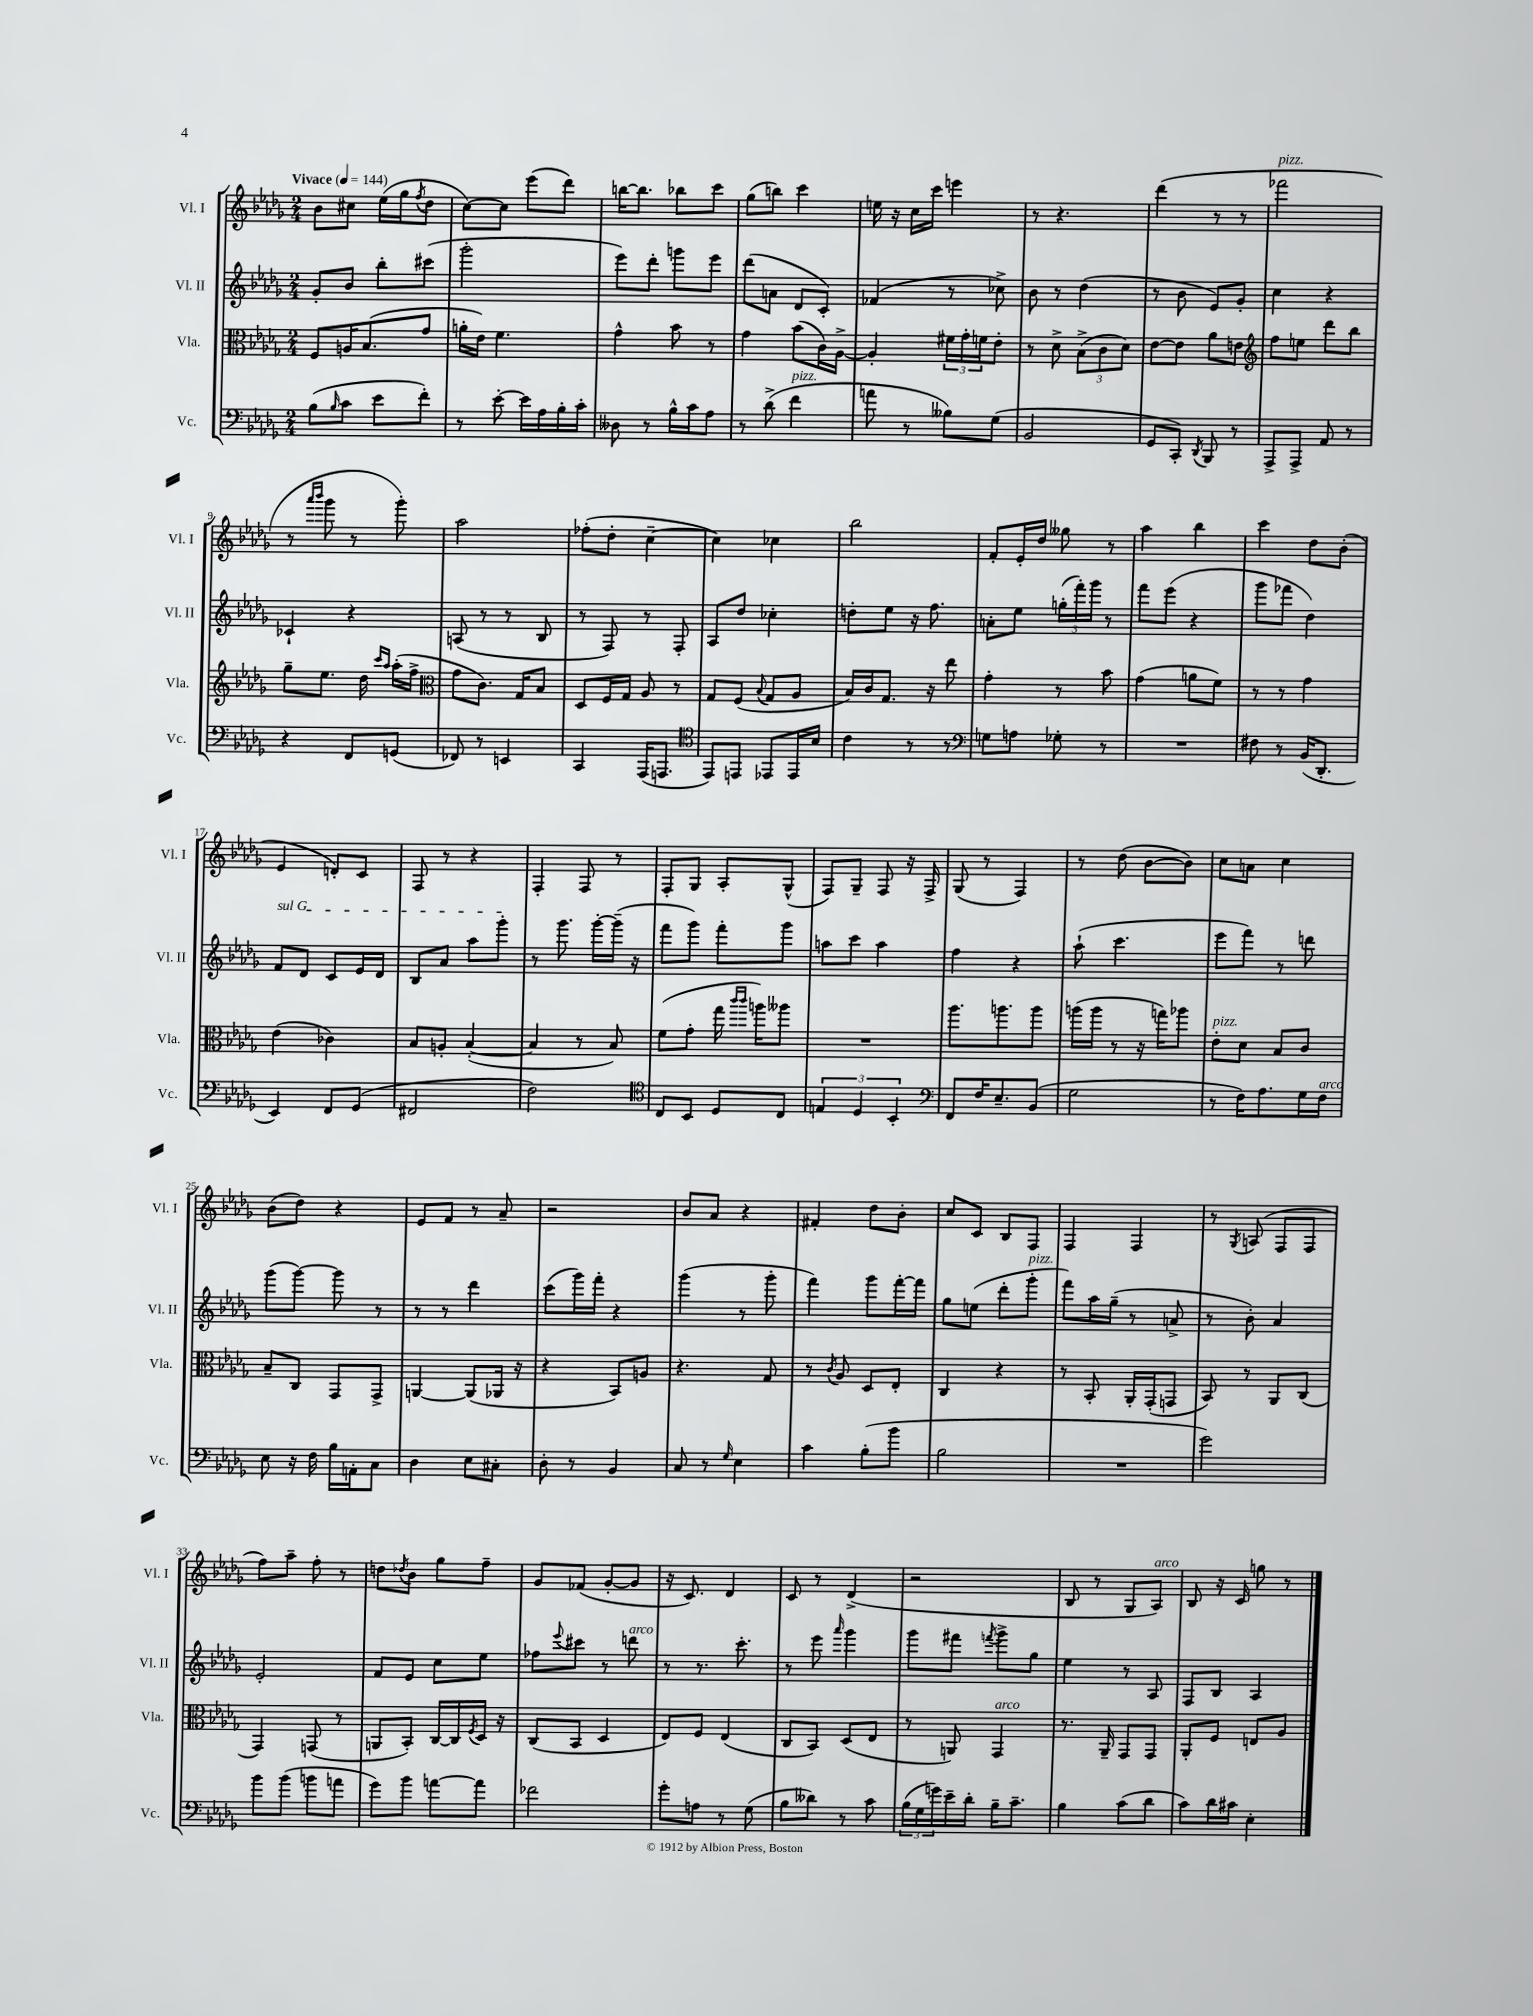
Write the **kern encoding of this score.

**kern	**kern	**kern	**kern
*staff4	*staff3	*staff2	*staff1
*clefF4	*clefC3	*clefG2	*clefG2
*k[b-e-a-d-g-]	*k[b-e-a-d-g-]	*k[b-e-a-d-g-]	*k[b-e-a-d-g-]
*M2/4	*M2/4	*M2/4	*M2/4
*MM144	*MM144	*MM144	*MM144
(8B-\L	8F/L	8g-'/L	8b-\L
16qqB-/	.	.	.
8c\J	16A/K	8b-/J	8cc#\J
.	(8.B-/	.	.
8e-\L	.	8bb-'\L	(16ee-\LL
.	.	.	16gg-\J
.	.	.	8qff/
8f'\J)	8g-/J	(8ccc#\J	8dd-\J
=	=	=	=
8r	16a'\LL	2ggg-'\	[8cc\L)
.	16e-\JJ)	.	.
[8e-'\	4.f\	.	8cc\]J
16e-\]LL	.	.	(8eee-\L
16A-\	.	.	.
16B-'\	.	.	8ddd-\J)
16c'\JJ	.	.	.
=	=	=	=
8D--\	4g-^^\	8eee-\L)	[16bb\LK
.	.	.	8.bb\]J
8r	.	8ddd-'\J	.
16B-^^\LL	8b-\	8ggg\L	8bb-\L
16c\J	.	.	.
8A-\J	8r	8eee-\J	8ccc\J
=	=	=	=
8r	4g-\	(8ddd-\L	(8gg-\L
(8d-^\	.	8a\J	8bb\J)
4f\	(8b-\L	8d-/L	4ccc\
.	16c\L)	8c'/J)	.
.	[16A-^\JJ	.	.
=	=	=	=
8a\	4A-'/]	(4f-/	16ee\
.	.	.	16r
8r	.	.	16cc\LL
.	.	.	16ccc\JJ
8B--\L)	24f#\LL	8r	4eee\
.	24g-'\	.	.
.	24f\J	.	.
(8G-\J	8e-'\J	8cc-^\)	.
=	=	=	=
2BB-/	8r	8b-\	8r
.	8d-^\	8r	4.r
.	(12B-^\L	(4dd-\	.
.	12c\	.	.
.	12d-\J)	.	.
=	=	=	=
8GG-/L	[8e-\L	8r	(4ddd-\
8CC'/J)	8e-\]J	8b-\	.
8qDD-/	.	.	.
8BBB-/	8a-\L	8e-/L)	8r
8r	8e\J	8g-'/J	8r
=	=	=	=
*	*clefG2	*	*
8AAA-^/L	8ff\L	4cc\	2fff-\
8AAA-^/J	8ee\J	.	.
8AA-/	8ddd-\L	4r	.
8r	8bb-\J	.	.
=	=	=	=
4r	8gg-~\L	4c-`/	8r
.	.	.	16qqaaa-/LL
.	.	.	16qqbbb-/JJ
.	8.ee-\J	.	8ggg-\
8FF/L	.	4r	8r
.	16dd-\	.	.
.	16qqccc/LL	.	.
.	16qqaa-/JJ	.	.
(8GG/J	(16aa-'\LL	.	8ggg-'\)
.	16ff^\JJ	.	.
=	=	=	=
*	*clefC3	*	*
8FF-/)	8g-\L	(8A/	2aa-\
8r	8.c\J)	8r	.
4EE/	.	8r	.
.	16G-/LK	.	.
.	8B-/J	8B-/	.
=	=	=	=
4CC/	8D-/L	8r	(8ff-'\L
.	16F/L	8F/)	8dd-'\J
.	16G-/JJ	.	.
(16AAA-/LK	8A-/	8r	[4cc~\
8.AAA/J	.	.	.
.	8r	8F'/	.
=	=	=	=
*clefC4	*	*	*
8EE-/L)	8G-/L	8A-/L	4cc\])
8EE/J	(8F/J	8dd-/J	.
.	8qqB-/	.	.
8EE-/L	8G-/L	4cc-'\	4cc-\
16EE-/L	8A-/J	.	.
16B-/JJ	.	.	.
=	=	=	=
4c\	16B-/LL)	8dd'\L	2bb-\
.	16c/J	.	.
.	8.G-/J	8ee-\J	.
8r	.	16r	.
.	16r	8.ff\	.
8r	8ee-\	.	.
=	=	=	=
*clefF4	*	*	*
8G\L	4g-'\	8a'\L	8f'/L
8A\J	.	8ee-\J	16e-'/L
.	.	.	16dd-/JJ
8G-'\	8r	(24gg'\LL	8gg--\
.	.	24fff'\)	.
.	.	24ggg-\JJ	.
8r	8b-\	8r	8r
=	=	=	=
2r	(4g-\	8fff\L	4aa-\
.	.	(8eee-\J	.
.	8a\L	4r	4bb-\
.	8f\J)	.	.
=	=	=	=
8F#\	8r	8ggg-\L	4ccc\
8r	8r	8fff-\J	.
(16BB-/LK	4g-\	4dd-\)	8dd-\L
8.DD-'/J	.	.	.
.	.	.	(8b-'\J
=	=	=	=
4EE-/)	(4e-\	8f/L	4e-/
.	.	8d-/J	.
8FF/L	4c-\)	8c/L	8d'/L)
(8GG-/J	.	16e-/L	8c/J
.	.	16d-/JJ	.
=	=	=	=
2FF#/	8B-/L	8B-/L	8F/
.	8A'/J	8a-/J	8r
.	([4B-'/	8aa-\L	4r
.	.	8ggg-'\J	.
=	=	=	=
2F\)	4B-/]	8r	4F'/
.	.	8.ggg-\	.
.	8r	.	8F/
.	.	[16ggg-'\LL	.
.	8B-/)	(16ggg-~\]JJ	8r
.	.	16r	.
=	=	=	=
*clefC4	*	*	*
8C/L	(8f\L	8fff\L	8F'/L
8BB-/J	8g-'\J	8ggg-\J)	8G-/J
8D-/L	16gg-\	8fff'\L	8A-'/L
.	16qqccc/LL	.	.
.	16qqccc/JJ	.	.
.	16aa\LK)	.	.
8C/J	8aa--\J	8ggg-\J	(8G-^^/J
=	=	=	=
6E/	2r	8aa\L	8F/L)
.	.	8ccc\J	8G-~/J
6D-/	.	.	.
.	.	4aa\	8F/
6BB-'/	.	.	.
.	.	.	16r
.	.	.	16F^/
=	=	=	=
*clefF4	*	*	*
8FF/L	8.aa-\L	4ff\	(8G-/
16F/K	.	.	8r
8.E-~/	8.aa\	.	.
.	.	4r	4F/)
(8BB-/J	8aa\J	.	.
=	=	=	=
2G-\	(16aa\LL	(8aa-`\	8r
.	16aa\JJ	.	.
.	8r	4.ccc\	(8dd-\
.	16r	.	[8b-\L
.	16gg\LK)	.	.
.	8aa-\J	.	8b-\]J)
=	=	=	=
8r	8e-'\L	8eee-\L	8cc\L
16F\LK)	8d-\J	8fff\J)	8a\J
8.A-\	.	.	.
.	8B-/L	8r	4cc\
16G-\L	8c/J	8ddd\	.
16F\JJ	.	.	.
=	=	=	=
8E-\	8B-~/L	(8ggg-\L	(8b-\L
16r	8C/J	[8ggg-\J)	8dd-\J)
16F\	.	.	.
16B-\LL	8GG-/L	8ggg-\]	4r
16AA'\J	.	.	.
8C\J	8GG-^/J	8r	.
=	=	=	=
4D-\	[4AA/	8r	8e-/L
.	.	8r	8f/J
8E-\L	(8AA/]L	4ddd-\	8r
8C#'\J	16AA-/Jk	.	8a-~/
.	16r	.	.
=	=	=	=
8D-'\	4r	(8ccc\L	2r
8r	.	16ggg-\L)	.
.	.	16fff'\JJ	.
4BB-/	8BB-/L)	4r	.
.	8A/J	.	.
=	=	=	=
8C/	4.r	(4ggg-\	8b-/L
8r	.	.	8a-/J
16qqG-/	.	.	.
4E-\	.	8r	4r
.	8G-/	8ggg-'\	.
=	=	=	=
4c\	8r	4fff\)	4f#'/
.	8qc/	.	.
.	8A-/	.	.
(8B-'\L	8D-/L	8ggg-\L	8dd-\L
8b-\J	8E-'/J	[16fff'\L	8b-'\J
.	.	16fff\]JJ	.
=	=	=	=
2B-\	4C/	8gg-\L	8cc/L
.	.	(8ee\J	8c/J
.	4r	8ddd-'\L	8B-/L
.	.	8ggg-'\J	8F/J
=	=	=	=
2r	8r	8fff\L)	4F/
.	8BB-'/	16aa-\L	.
.	.	(16gg-~\JJ	.
.	16AA-'/LL	8r	4F/
.	(16GG-'/J	.	.
.	8GG/J	8a^/	.
=	=	=	=
2g-\)	8BB-/)	8r	8r
.	.	.	8qG-/
.	8r	8b-'\)	(8A/
.	8AA-/L	4a-/	8F/L
.	(8C/J	.	8F/J
=	=	=	=
8b-\L	4GG-/)	2e-'/	8ff\L)
(8b-\J	.	.	8aa-~\J
8b\L	(8GG/	.	8ff'\
8a\J	8r	.	8r
=	=	=	=
8g-\L)	8AA/L	8f/L	8dd\L
.	.	.	8qdd-/
8b-\J	8BB-'/J)	8e-/J	8b-\J
[8a\L	[16C/LL	8cc\L	8gg-\L
.	16C/]	.	.
.	8qF/	.	.
8a\]J	16D-/JJ	8ee-\J	8ff~\J
.	16r	.	.
=	=	=	=
2f-\	(8C/L	8ff-\L	8g-/L
.	.	8qqeee-/	.
.	8BB-/J	8ccc#\J	(8f-/J
.	4D-/	8r	[8g-'/L
.	.	8ddd\	8g-/]J
=	=	=	=
8g-'\L	8E-/L)	8r	16r
.	.	.	8.c/)
8A\J	8F/J	8.r	.
8r	(4E-/	.	4d-/
.	.	8.ccc'\	.
(8G-\	.	.	.
=	=	=	=
8B-\L	8C/L	8r	8c/
8d--\J)	8BB-/J)	8eee-\	8r
.	.	16qqaaa-/	.
8r	(8D-/L	4ggg-\	(4d-^/
8c\	8E-/J	.	.
=	=	=	=
(24B-\LL	8r	8ggg-\L	2r
24G-\	.	.	.
24g\)	.	.	.
16e-~\	8AA/)	8fff#\J	.
16d-'\JJ	.	.	.
.	.	8qfff/	.
16B-~\LK	4GG-/	8ggg-^\L	.
8.c~\J	.	.	.
.	.	8gg-\J	.
=	=	=	=
4B-\	8.r	4ee-\	8B-/
.	.	.	8r
.	16AA-~/	.	.
(8c\L	8GG-/L	8r	8G-/L
8d-\J	8GG-/J	8A-/	8A-/J)
=	=	=	=
8c\L)	8AA-'/L	8F/L	8B-/
16d-\L	8F/J	8B-/J	16r
16c#\JJ	.	.	16c/
4E-'\	8E/L	4A-/	8gg\
.	8A-/J	.	8r
==	==	==	==
*-	*-	*-	*-
